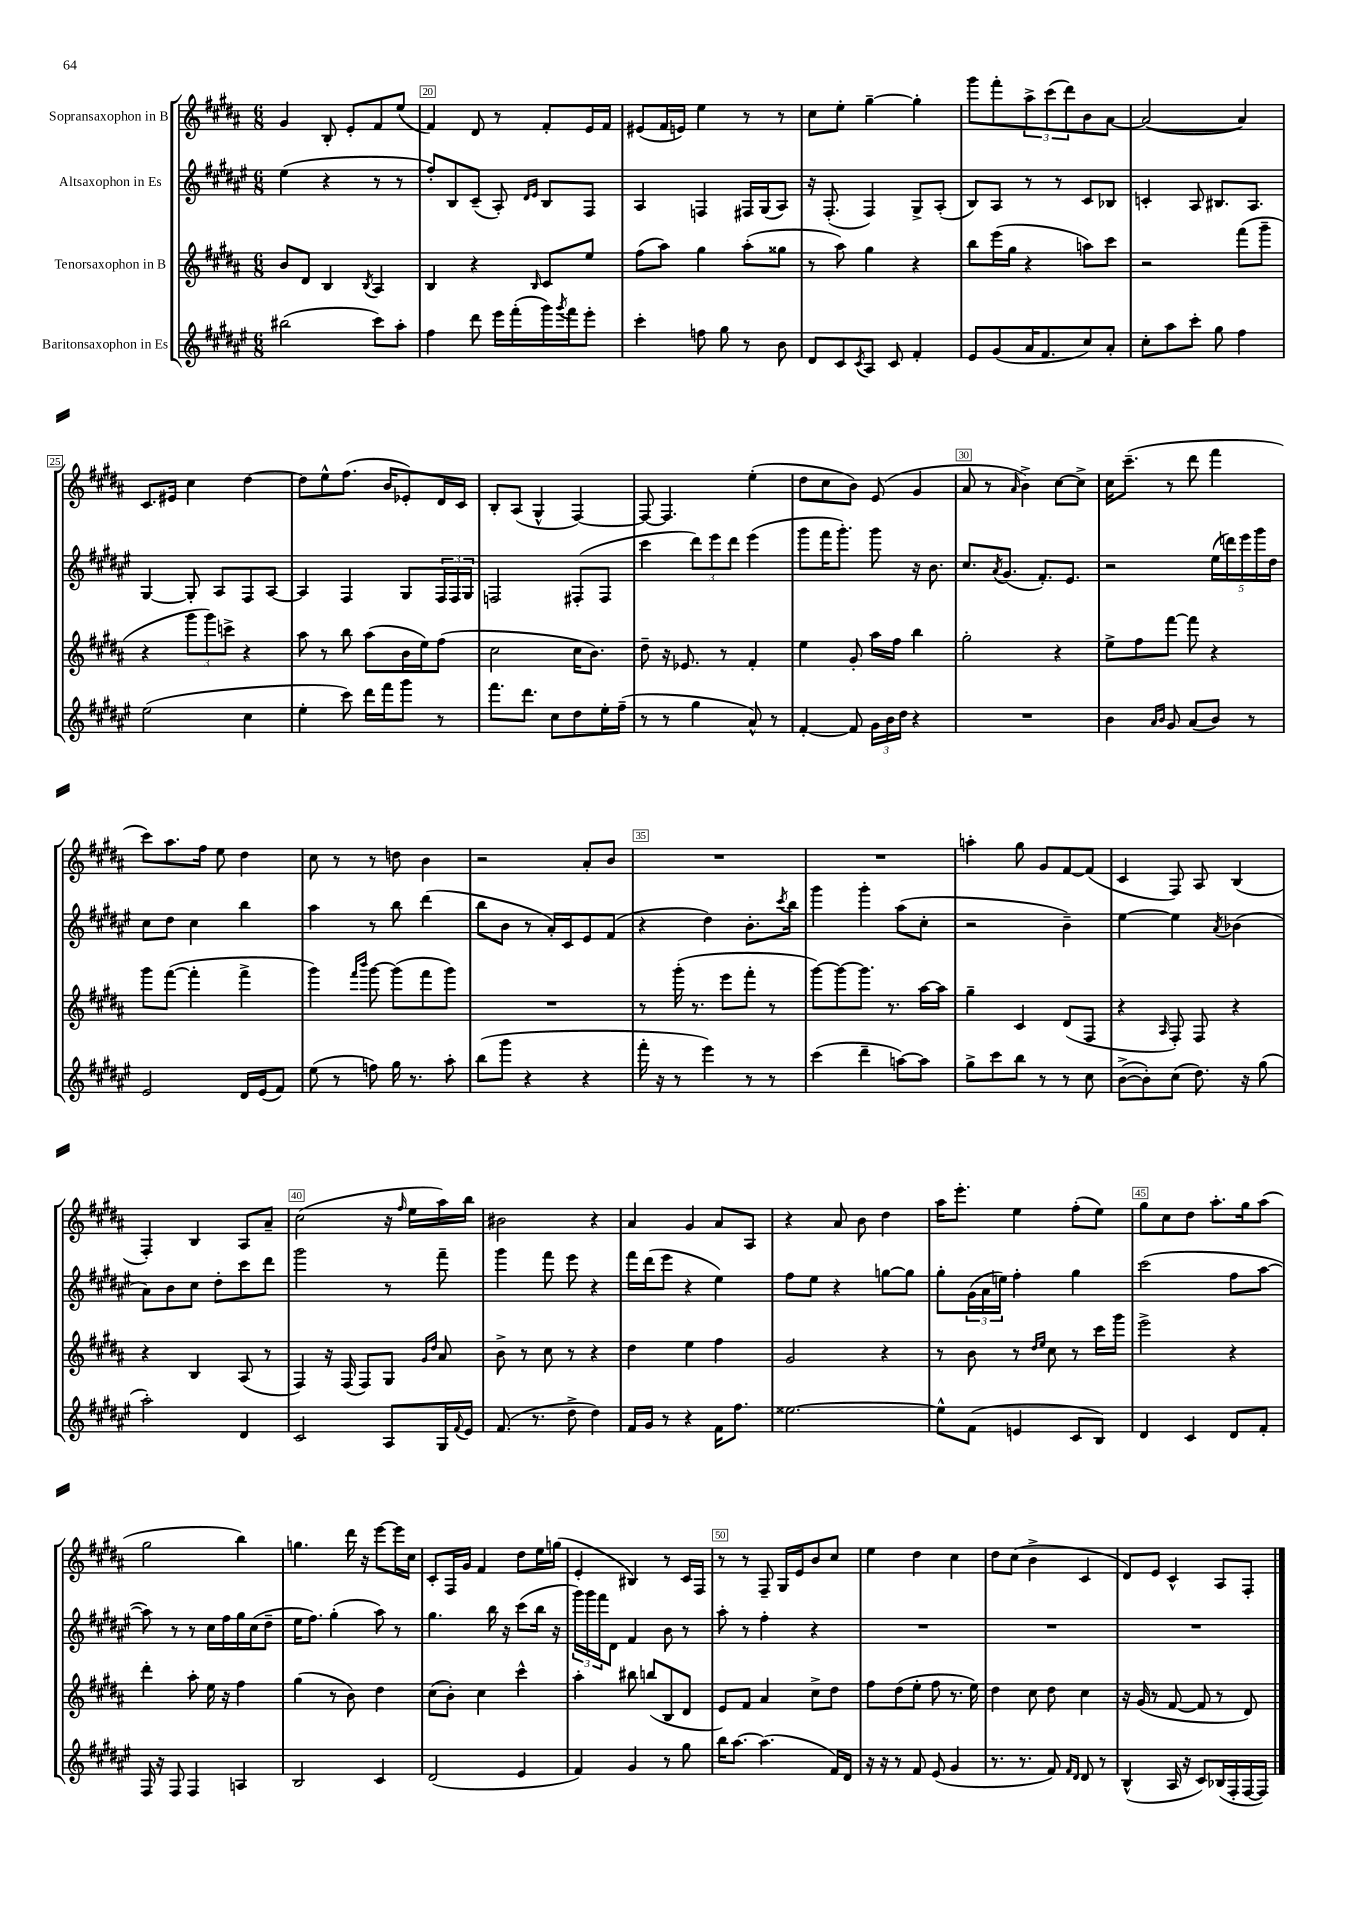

**kern	**kern	**kern	**kern
*part4	*part3	*part2	*part1
*staff4	*staff3	*staff2	*staff1
*I"Baritonsaxophon in Es	*I"Tenorsaxophon in B	*I"Altsaxophon in Es	*I"Sopransaxophon in B
*clefG2	*clefG2	*clefG2	*clefG2
*k[f#c#g#d#a#e#]	*k[f#c#g#d#a#]	*k[f#c#g#d#a#e#]	*k[f#c#g#d#a#]
*M6/8	*M6/8	*M6/8	*M6/8
=19	=19	=19	=19
(2bb#X\	8b/L	(4ee#\	4g#/
.	8d#/J	.	.
.	4B/	4r	8B'/
.	.	.	8e'/L
.	8qB/	.	.
8ccc#\L)	4A#/	8r	8f#/
8aa#'\J	.	8r	(8ee/J
=20	=20	=20	=20
4ff#\	4B/	8ff#'/L)	4f#/)
.	.	8B/	.
8ddd#\	4r	(8c#~/J	8d#/
16eee#\LL	.	8A#'/)	8r
(16fff#'\	.	.	.
.	.	16qqd#/LL	.
.	16qqB/	16qqe#/JJ	.
16ggg#\)	8c#/L	8B/L	8f#'/L
8qggg#/	.	.	.
16fff#\J	.	.	.
8eee#'\J	8ee/J	8F#/J	16e/L
.	.	.	16f#/JJ
=21	=21	=21	=21
4ccc#'\	(8ff#\L	4A#/	(8e#X/L
.	8aa#\J)	.	16f#/L
.	.	.	16en/JJ)
8ffn\	4gg#\	4Fn/	4ee\
8gg#\	.	.	.
8r	(8aa#'\L	16F#X/LL	8r
.	.	(16G#/J	.
8b\	8gg##X\J	8A#/J)	8r
=22	=22	=22	=22
8d#/L	8r	16r	8cc#\L
.	.	(8.F#'/	.
8c#/	8aa#\)	.	8ee'\J
8qc#/	.	.	.
8A#/J	4gg#\	4F#/)	[4gg#~\
8c#/	.	.	.
4f#'/	4r	8G#^/L	4gg#'\]
.	.	(8A#'/J	.
=23	=23	=23	=23
8e#/L	8bb\L	8B/L)	8ggg#\L
(8g#/	(16eee\L	8A#/J	8fff#'\
.	16gg#\JJ	.	.
16a#/K	4r	8r	12aa#^\
8.f#/	.	.	.
.	.	.	(12ccc#\
.	.	8r	.
.	.	.	12ddd#\)
8cc#/)	8aan\L)	8c#/L	8b\
8a#'/J	8ccc#\J	8B-X/J	[8a#\J
=24	=24	=24	=24
8cc#'\L	2r	4cn'/	(2a#/_
8aa#\	.	.	.
8ccc#'\J	.	8A#/	.
8gg#\	.	8.B#X/L	.
4ff#\	(8fff#\L	.	4a#/])
.	.	8.A#/J	.
.	8ggg#~\J	.	.
!!LO:LB:g=z
=25	=25	=25	=25
(2ee#\	4r	[4G#/	8.c#/L
.	.	.	16e#X/Jk
.	12ggg#\L	8G#'/]	4cc#\
.	12ggg#\)	.	.
.	.	8A#/L	.
.	12cccn^\J	.	.
4cc#\	4r	8F#/	[4dd#\
.	.	[8A#/J	.
=26	=26	=26	=26
4ee#'\	8aa#\	4A#/]	8dd#\L]
.	8r	.	8ee^^\
8ccc#\)	8bb\	4F#/	(8.ff#\J
16ddd#\LL	(8aa#\L	.	.
16fff#\J	.	.	16b/KL
8ggg#\J	16b\L	8G#/L	8e-X'/)
.	16ee\J)	.	.
8r	(8ff#\J	24F#/L	16d#/L
.	.	24F#/	.
.	.	.	16c#/JJ
.	.	24G#/JJ	.
=27	=27	=27	=27
8.fff#\L	2cc#\	2Fn/	8B'/L
.	.	.	(8A#/J
8.ddd#\J	.	.	.
.	.	.	4G#^^/
8cc#\L	.	.	.
8dd#\	16cc#\KL	(8F#X'/L	[4F#/)
.	8.b\J)	.	.
16ee#'\L	.	8F#/J	.
(16ff#~\JJ	.	.	.
=28	=28	=28	=28
8r	8dd#~\	4ccc#\	8F#/_
8r	16r	.	4.F#/]
.	8.e-X/	.	.
4gg#\	.	12ddd#\L)	.
.	.	12eee#\	.
.	8r	.	.
.	.	12ddd#\J	.
8a#^^/)	4f#'/	(4eee#\	(4ee'\
8r	.	.	.
=29	=29	=29	=29
[4f#'/	4ee\	8ggg#\L	8dd#\L
.	.	16fff#\K	8cc#\
.	.	8.ggg#'\J)	.
8f#/]	8g#'/	.	8b\J)
24g#\LL	16aa#\LL	8ggg#\	(8e/
24b\	.	.	.
.	16ff#\JJ	.	.
24dd#\JJ	.	.	.
4r	4bb\	16r	4g#/
.	.	8.b\	.
=30	=30	=30	=30
2.r	2gg#'\	8.cc#/L	8a#/
.	.	.	8r
.	.	8qa#/	.
.	.	(8.g#/J	.
.	.	.	16qqa#/
.	.	.	4b^\)
.	.	8.f#'/L)	.
.	4r	.	[8cc#\L
.	.	8.e#/J	.
.	.	.	8cc#^\J]
=31	=31	=31	=31
4b\	8ee^\L	2r	16cc#\KL
.	.	.	(8.ccc#~\J
.	8ff#\	.	.
16qqa#/LL	.	.	.
16qqb/JJ	.	.	.
8g#/	[8fff#\J	.	8r
(8a#/L	8fff#\]	.	8ddd#\
8b/J)	4r	(20ee#\LL	4fff#\
.	.	20dddn\)	.
.	.	20eee#\	.
8r	.	.	.
.	.	20ggg#\	.
.	.	20dd#\JJ	.
!!LO:LB:g=z
=32	=32	=32	=32
2e#/	8ggg#\L	8cc#\L	8ccc#\L)
.	([8fff#\J	8dd#\J	8.aa#\
.	4fff#'\]	4cc#\	.
.	.	.	16ff#\Jk
.	.	.	8ee\
16d#/LL	4fff#^\	4bb\	4dd#\
(16e#/J	.	.	.
8f#/J)	.	.	.
=33	=33	=33	=33
(8ee#\	4ggg#\)	4aa#\	8cc#\
8r	.	.	8r
.	16qqfff#/LL	.	.
.	16qqbbb/JJ	.	.
8ffn\)	[8ggg#\	8r	8r
16gg#\	(8ggg#\L]	8bb\	8ddn\
8.r	.	.	.
.	8fff#\	(4ddd#\	4b\
8aa#'\	8ggg#\J)	.	.
=34	=34	=34	=34
(8bb\L	2.r	8bb\L	2r
8ggg#\J	.	8b\J	.
4r	.	8r	.
.	.	16a#'/LL)	.
.	.	16c#/J	.
4r	.	8e#/	8a#'/L
.	.	(8f#/J	8b/J
=35	=35	=35	=35
16fff#'\	8r	4r	2.r
16r	.	.	.
8r	(16ggg#'\	.	.
.	8.r	.	.
4eee#\)	.	4dd#\)	.
.	8eee\L	.	.
8r	8fff#'\J	8.b'\L	.
8r	8r	.	.
.	.	8qccc#/	.
.	.	16bb\Jk	.
=36	=36	=36	=36
(4ccc#\	[8ggg#\L)	4ggg#\	2.r
.	8ggg#\_	.	.
4ddd#~\	8.ggg#\J]	4ggg#'\	.
.	8.r	.	.
[8aan\L)	.	(8aa#\L	.
8aa\J]	[16aa#\LL	8cc#'\J	.
.	16aa#\JJ]	.	.
=37	=37	=37	=37
8gg#^\L	4gg#~\	2r	4aan'\
8ccc#\	.	.	.
8bb\J	4c#/	.	8gg#\
8r	.	.	8g#/L
8r	(8d#/L	4b~\)	[8f#/
8cc#\	8F#/J	.	(8f#/J]
=38	=38	=38	=38
([8b^\L	4r	[4ee#\	4c#/
8b'\])	.	.	.
.	16qqA#/	.	.
(8cc#\J	8F#'/)	4ee#\]	8F#/)
8.dd#\)	8F#/	.	8A#/
.	.	8qa#/	.
.	4r	(4b-X\	(4B/
16r	.	.	.
(8gg#\	.	.	.
!!LO:LB:g=z
=39	=39	=39	=39
2aa#'\)	4r	8a#\L)	4F#'/)
.	.	8b\	.
.	4B/	8cc#\J	4B/
.	.	8dd#'\L	.
4d#/	(8A#/	8ccc#\	8A#/L
.	8r	8ddd#\J	8a#~/J
=40	=40	=40	=40
2c#/	4F#/)	2ggg#\	(2cc#\
.	16r	.	.
.	(16F#/	.	.
.	8F#/L)	.	.
8A#/L	8G#/J	8r	16r
.	.	.	16qqff#/
.	.	.	16ee\LL
.	16qqg#/LL	.	.
.	16qqdd#/JJ	.	.
16G#/L	8a#/	8fff#~\	16aa#\)
8qqf#/	.	.	.
16e#/JJ	.	.	16bb\JJ
=41	=41	=41	=41
(8.f#/	8b^\	4ggg#\	2b#X\
.	8r	.	.
8.r	.	.	.
.	8cc#\	8fff#\	.
8dd#^\	8r	8eee#\	.
4dd#\)	4r	4r	4r
=42	=42	=42	=42
16f#/LL	4dd#\	16fff#\LL	4a#/
16g#/JJ	.	(16ddd#\J	.
8r	.	8eee#\J	.
4r	4ee\	4r	4g#/
16f#\KL	4ff#\	4ee#\)	8a#/L
8.ff#\J	.	.	.
.	.	.	8A#/J
=43	=43	=43	=43
[2.ee##X\	2g#/	8ff#\L	4r
.	.	8ee#\J	.
.	.	4r	8a#/
.	.	.	8b\
.	4r	[8ggn\L	4dd#\
.	.	8gg\J]	.
=44	=44	=44	=44
8ee##^^\L]	8r	8gg#'\L	16aa#\KL
.	.	.	8.eee'\J
(8f#\J	8b\	(24g#\L	.
.	.	24a#\	.
.	.	24een\JJ)	.
4en/	8r	4ff#'\	4ee\
.	16qqdd#/LL	.	.
.	16qqee/JJ	.	.
.	8cc#\	.	.
8c#/L	8r	4gg#\	(8ff#'\L
8B/J)	16ccc#\LL	.	8ee\J)
.	16ggg#\JJ	.	.
=45	=45	=45	=45
4d#/	2eee^\	(2ccc#\	8gg#\L
.	.	.	8cc#\
4c#/	.	.	8dd#\J
.	.	.	8.aa#'\L
8d#/L	4r	8ff#\L	.
.	.	.	16gg#\k
8f#'/J	.	[8aa#\J	(8aa#\J
!!LO:LB:g=z
=46	=46	=46	=46
16F#/	4ddd#'\	8aa#\])	2gg#\
16r	.	.	.
8F#/	.	8r	.
4F#/	8aa#'\	8r	.
.	16ee\	16cc#\LL	.
.	16r	16ff#\	.
4An/	4ff#\	16gg#\	4bb\)
.	.	(16cc#\J	.
.	.	8dd#~\J	.
=47	=47	=47	=47
2B/	(4gg#\	16ee#\KL	4.ggn\
.	.	8.ff#\J)	.
.	8r	(4gg#'\	.
.	8b\)	.	16ddd#\
.	.	.	16r
4c#/	4dd#\	8aa#\)	[8eee\L
.	.	8r	16eee\L]
.	.	.	16cc#\JJ
=48	=48	=48	=48
(2d#/	(8cc#\L	4.gg#\	8c#'/L
.	8b'\J)	.	16F#/L
.	.	.	16g#/JJ
.	4cc#\	.	4f#/
.	.	16bb\	.
.	.	16r	.
4e#/	4ccc#^^\	(8ccc#\L	8dd#\L
.	.	16bb\Jk	16ee\L
.	.	16r	(16ggn\JJ
=49	=49	=49	=49
4f#/)	4aa#'\	24ggg#\LL)	4e'/
.	.	24ggg#\	.
.	.	24fff#\J	.
.	.	8d#\J	.
4g#/	8bb#X\	4f#/	4B#X/)
.	(8bbn/L	.	.
8r	8B/	8b\	8r
8gg#\	8d#/J	8r	16c#/LL
.	.	.	16F#/JJ
=50	=50	=50	=50
16bb\KL	8e/L)	8aa#'\	8r
[8.aa#\J	.	.	.
.	8f#/J	8r	8r
(4.aa#\]	4a#/	4ff#'\	8F#~/
.	.	.	16G#/LL
.	.	.	16e/J
.	8cc#^\L	4r	8b/
16f#/LL)	8dd#\J	.	8cc#/J
16d#/JJ	.	.	.
=51	=51	=51	=51
16r	8ff#\L	2.r	4ee\
16r	.	.	.
8r	(8dd#\	.	.
8f#/	8ee'\J	.	4dd#\
(8e#/	8ff#\	.	.
4g#/	8.r	.	4cc#\
.	16ee\)	.	.
=52	=52	=52	=52
8.r	4dd#\	2.r	8dd#\L
.	.	.	(8cc#\J
8.r	.	.	.
.	8cc#\	.	4b^\
8f#/)	8dd#\	.	.
16qqf#/LL	.	.	.
16qqd#/JJ	.	.	.
8d#/	4cc#\	.	4c#/
8r	.	.	.
=53	=53	=53	=53
(4B^^/	16r	2.r	8d#/L)
.	(16g#/	.	.
.	8r	.	8e/J
16A#/	[8f#/	.	4c#^^/
16r	.	.	.
8c#/L)	8f#/]	.	.
(16B-X/L	8r	.	8A#/L
16F#'/	.	.	.
[16F#/	8d#/)	.	8F#'/J
16F#/JJ])	.	.	.
==	==	==	==
*-	*-	*-	*-
